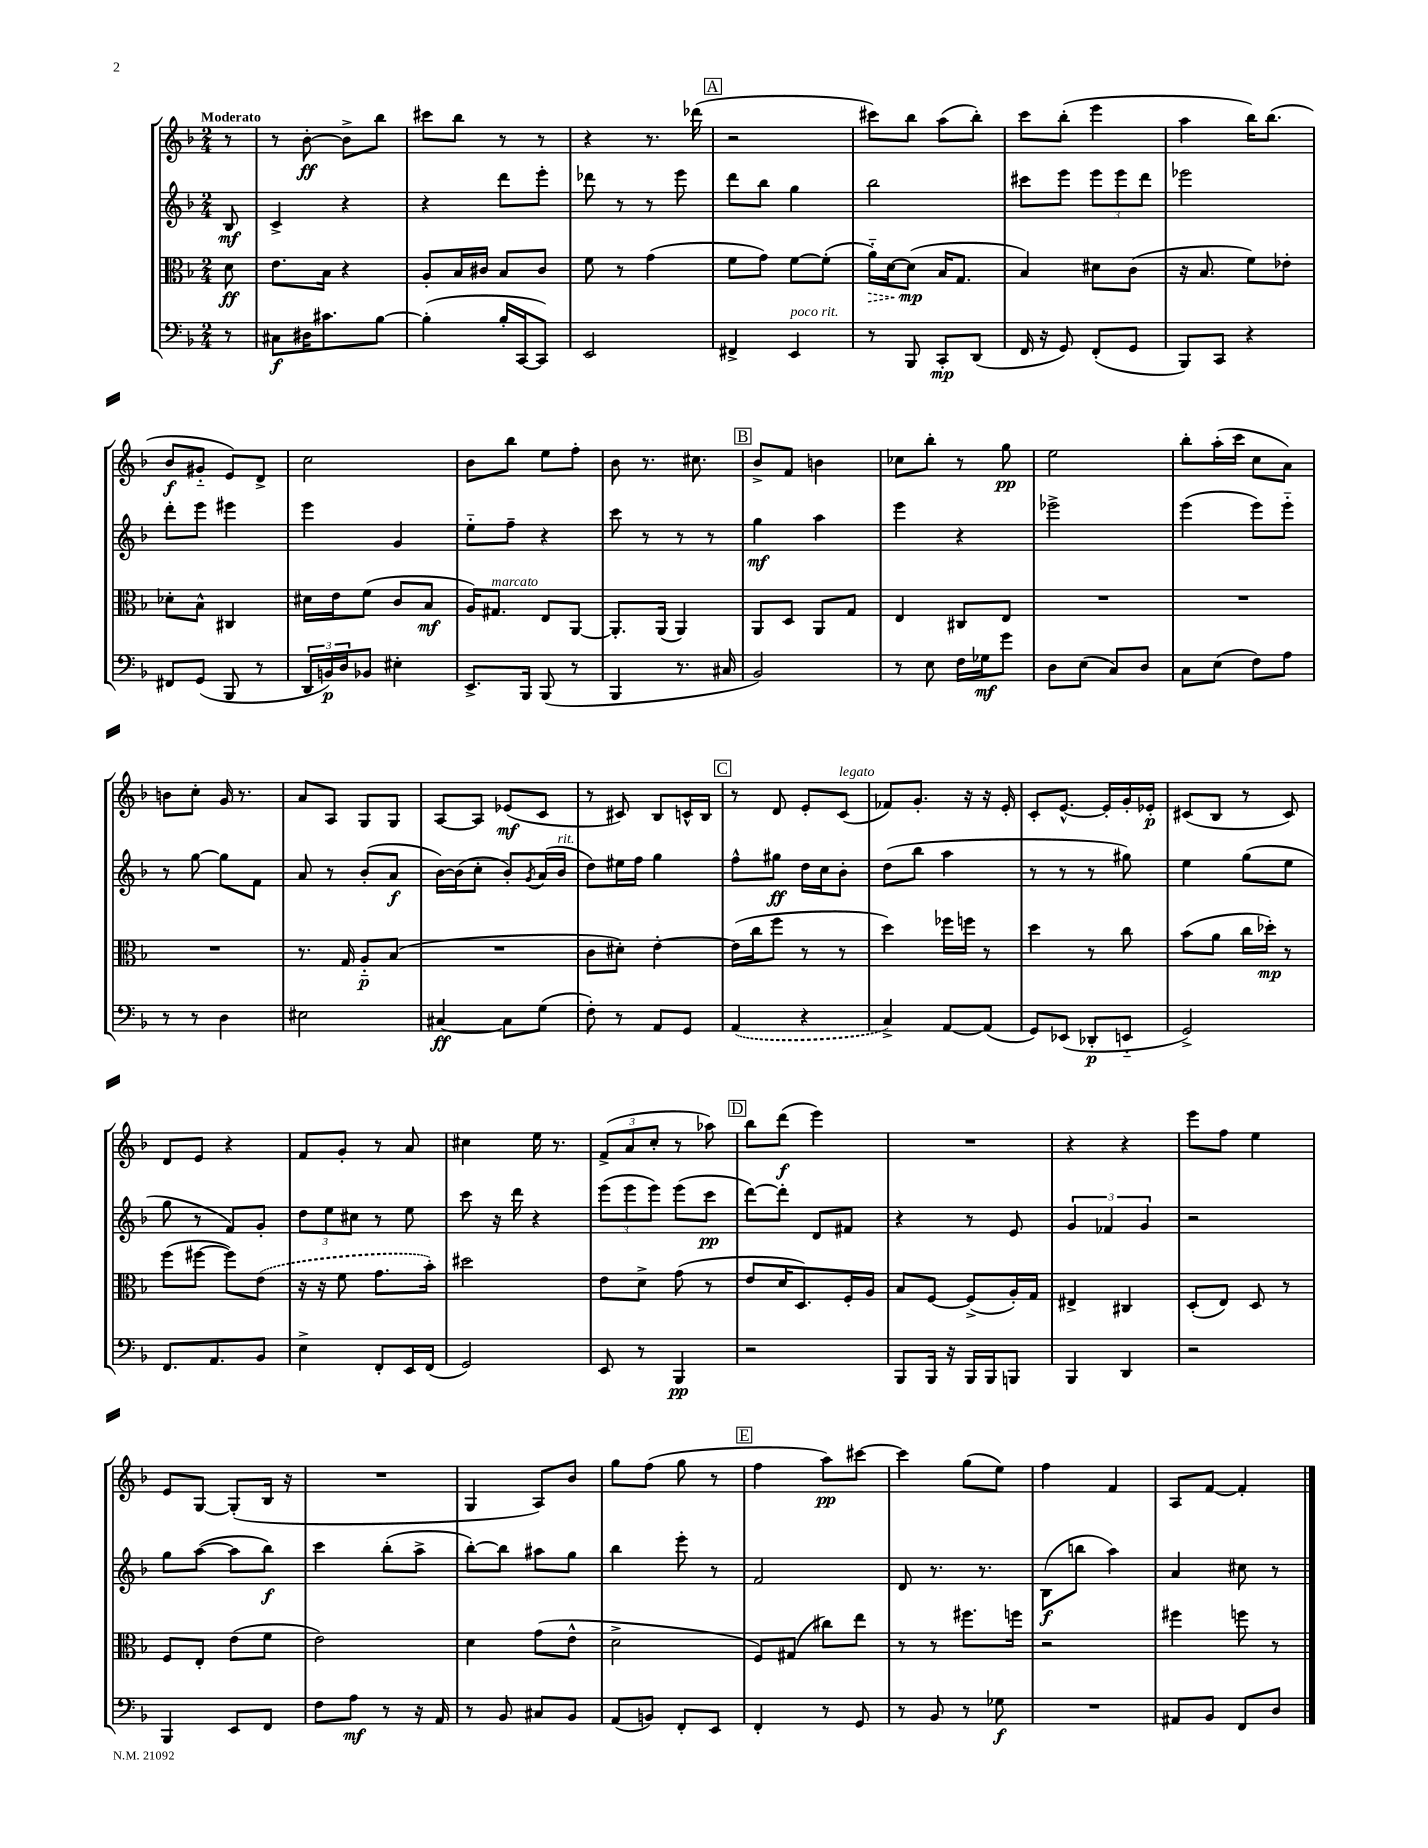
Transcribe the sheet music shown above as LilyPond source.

<<
\new StaffGroup <<
\new Staff = "s0" {
    \clef treble \key f \major \numericTimeSignature \time 2/4 \partial 8 \tempo "Moderato"
    r8 |
    r8 bes'8~-.\ff bes'8-> bes''8 |
    cis'''8 bes''8 r8 r8 |
    r4 r8. des'''16( |
    \mark \markup { \box "A" } r2 |
    cis'''8) bes''8 a''8( bes''8-.) |
    c'''8 bes''8-.( e'''4 |
    a''4 bes''16) bes''8.( |
    bes'8\f gis'8-_ e'8) d'8-> |
    c''2 |
    bes'8 bes''8 e''8 f''8-. |
    bes'8 r8. cis''8. |
    \mark \markup { \box "B" } bes'8-> f'8 b'4 |
    ces''8 bes''8-. r8 g''8\pp |
    e''2 |
    bes''8-. a''16-.( c'''16 c''8 a'8) |
    b'8 c''8-. g'16 r8. |
    a'8 a8 g8 g8 |
    a8~ a8 ees'8\mf( c'8 |
    r8 cis'8) bes8 c'16-^ bes16 |
    \mark \markup { \box "C" } r8 d'8 e'8-. c'8^\markup { \italic "legato" }( |
    fes'8) g'8.-. r16 r16 e'16-. |
    c'8-. e'8.~-^ e'16-. g'16-. ees'16-.\p |
    cis'8( bes8 r8 cis'8) |
    d'8 e'8 r4 |
    f'8 g'8-. r8 a'8 |
    cis''4 e''16 r8. |
    \tuplet 3/2 { f'8->( a'8 c''8-. } r8 aes''8) |
    \mark \markup { \box "D" } bes''8 d'''8\f( e'''4) |
    R2 |
    r4 r4 |
    e'''8 f''8 e''4 |
    e'8 g8~ g8-.( bes16 r16 |
    R2 |
    g4 a8) bes'8 |
    g''8 f''8( g''8 r8 |
    \mark \markup { \box "E" } f''4 a''8\pp) cis'''8~ |
    cis'''4 g''8( e''8) |
    f''4 f'4 |
    a8 f'8~ f'4-. \bar "|." |
}
\new Staff = "s1" {
    \clef treble \key f \major \numericTimeSignature \time 2/4 \partial 8
    bes8\mf |
    c'4-> r4 |
    r4 d'''8 e'''8-. |
    des'''8 r8 r8 e'''8 |
    \mark \markup { \box "A" } d'''8 bes''8 g''4 |
    bes''2 |
    cis'''8 e'''8 \tuplet 3/2 { e'''8 e'''8 d'''8 } |
    ees'''2 |
    d'''8-. e'''8 eis'''4 |
    e'''4 g'4 |
    e''8-_ f''8-- r4 |
    c'''8 r8 r8 r8 |
    \mark \markup { \box "B" } g''4\mf a''4 |
    e'''4 r4 |
    ees'''2-> |
    e'''4( e'''8) e'''8-_ |
    r8 g''8~ g''8 f'8 |
    a'8 r8 bes'8-.( a'8\f |
    bes'16~) bes'16( c''8-. bes'8-.) \acciaccatura { g'8 } a'16( bes'16^\markup { \italic "rit." } |
    d''8) eis''16 f''16 g''4 |
    \mark \markup { \box "C" } f''8-^ gis''8\ff d''16 c''16 bes'8-. |
    d''8( bes''8 a''4 |
    r8 r8 r8 gis''8) |
    e''4 g''8( e''8 |
    g''8 r8 f'8) g'8-. |
    \tuplet 3/2 { d''8 e''8 cis''8 } r8 e''8 |
    c'''8 r16 d'''16 r4 |
    \tuplet 3/2 { e'''8( e'''8 e'''8) } e'''8( c'''8\pp |
    \mark \markup { \box "D" } d'''8~) d'''8-. d'8 fis'8 |
    r4 r8 e'8 |
    \tuplet 3/2 { g'4 fes'4 g'4 } |
    r2 |
    g''8 a''8~( a''8 bes''8\f) |
    c'''4 bes''8-.( a''8-> |
    bes''8~-.) bes''8 ais''8 g''8 |
    bes''4 e'''8-. r8 |
    \mark \markup { \box "E" } f'2 |
    d'8 r8. r8. |
    bes8\f( b''8 a''4) |
    a'4 cis''8 r8 \bar "|." |
}
\new Staff = "s2" {
    \clef alto \key f \major \numericTimeSignature \time 2/4 \partial 8
    d'8\ff |
    e'8. bes16 r4 |
    a8-. bes16 cis'16 bes8 cis'8 |
    f'8 r8 g'4( |
    \mark \markup { \box "A" } f'8 g'8) f'8~ f'8-.( |
    \once \override Hairpin.style = #'dashed-line a'16-_\>) d'16~ d'8\mp\!( bes16 g8. |
    bes4) dis'8 c'8( |
    r16 bes8. f'8) ees'8-. |
    des'8-. bes8-^ cis4 |
    dis'16 e'16 f'8( c'8 bes8\mf |
    a16) gis8.^\markup { \italic "marcato" } e8 a,8~ |
    a,8.-. a,16( a,4) |
    \mark \markup { \box "B" } a,8 d8 a,8 g8 |
    e4 cis8 e8 |
    R2 |
    R2 |
    R2 |
    r8. g16 a8-_\p bes8( |
    R2 |
    c'8 dis'8-.) e'4~-. |
    \mark \markup { \box "C" } e'16( c''16 f''8 r8 r8 |
    d''4) fes''16 f''16 r8 |
    d''4 r8 c''8 |
    bes'8( a'8 c''16 des''16-.\mp) r8 |
    f''8( fis''8~ fis''8) \once \slurDashed e'8( |
    r16 r16 f'8 g'8. bes'16-.) |
    dis''2 |
    e'8 d'8-> g'8( r8 |
    \mark \markup { \box "D" } e'8 d'16 d8.) f16-. a16 |
    bes8 f8~ f8->( a16-.) g16 |
    eis4-> cis4 |
    d8-.( e8) d8 r8 |
    f8 e8-. e'8( f'8 |
    e'2) |
    d'4 g'8( e'8-^ |
    d'2-> |
    \mark \markup { \box "E" } f8) gis8( cis''8) e''8 |
    r8 r8 fis''8. f''16 |
    r2 |
    fis''4 f''8 r8 \bar "|." |
}
\new Staff = "s3" {
    \clef bass \key f \major \numericTimeSignature \time 2/4 \partial 8
    r8 |
    cis8\f dis16 cis'8. bes8~ |
    bes4-.( bes16-. c,16~ c,8) |
    e,2 |
    \mark \markup { \box "A" } fis,4-> e,4^\markup { \italic "poco rit." } |
    r8 bes,,8 c,8-.\mp d,8( |
    f,16 r16 g,8) f,8-.( g,8 |
    bes,,8) c,8 r4 |
    fis,8 g,8( bes,,8 r8 |
    \tuplet 3/2 { d,16 b,16\p) d16 } bes,8 eis4-. |
    e,8.-> bes,,16 bes,,8( r8 |
    bes,,4 r8. cis16 |
    \mark \markup { \box "B" } bes,2) |
    r8 e8 f16 ges16\mf g'8 |
    d8 e8( c8) d8 |
    c8 e8( f8) a8 |
    r8 r8 d4 |
    eis2 |
    cis4~\ff cis8 g8( |
    f8-.) r8 a,8 g,8 |
    \mark \markup { \box "C" } \once \slurDashed a,4( r4 |
    c4->) a,8~ a,8( |
    g,8) ees,8( des,8-.\p e,8-_ |
    g,2->) |
    f,8. a,8. bes,8 |
    e4-> f,8-. e,16 f,16( |
    g,2) |
    e,8 r8 bes,,4\pp |
    \mark \markup { \box "D" } r2 |
    bes,,8 bes,,16 r16 bes,,16 bes,,16 b,,8 |
    bes,,4 d,4 |
    r2 |
    bes,,4 e,8 f,8 |
    f8 a8\mf r8 r16 a,16 |
    r8 bes,8 cis8 bes,8 |
    a,8( b,8) f,8-. e,8 |
    \mark \markup { \box "E" } f,4-. r8 g,8 |
    r8 bes,8 r8 ges8\f |
    R2 |
    ais,8 bes,8 f,8 d8 \bar "|." |
}
>>
>>
\layout { \context { \Score \remove "Bar_number_engraver" } }
